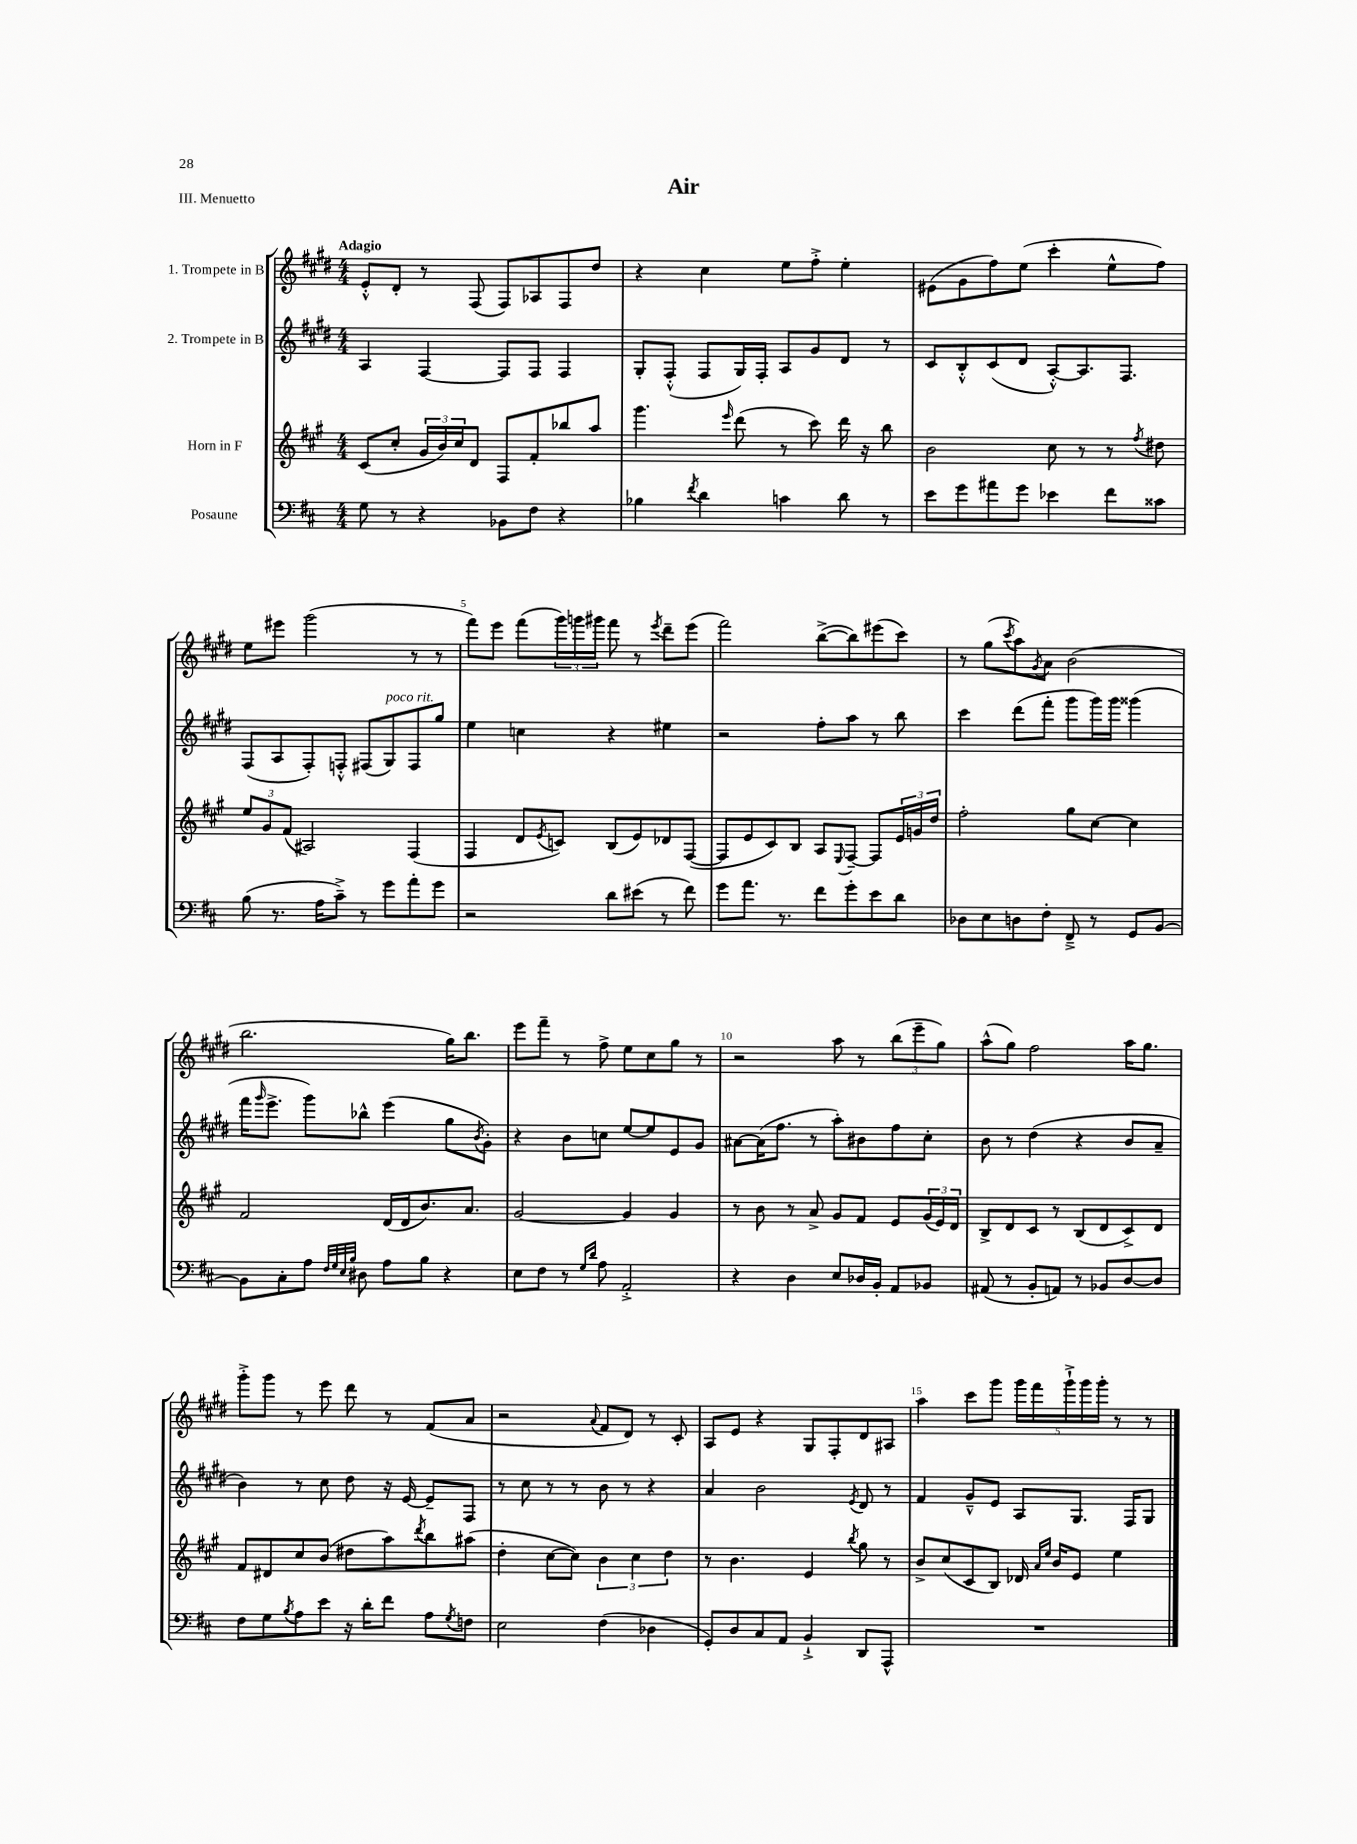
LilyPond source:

\header { title = "Air" piece = "III. Menuetto" }
<<
\new StaffGroup <<
\new Staff = "s0" \with { instrumentName = "1. Trompete in B" } {
    \clef treble \key e \major \numericTimeSignature \time 4/4 \tempo "Adagio"
    e'8-.-^ dis'8-. r8 fis8( fis8) aes8 fis8 dis''8 |
    r4 cis''4 e''8 fis''8-.-> e''4-. |
    eis'8( gis'8 fis''8) e''8( cis'''4-. e''8-^ fis''8) |
    e''8 eis'''8 gis'''2( r8 r8 |
    fis'''8) e'''8 fis'''8( \tuplet 3/2 { gis'''16) g'''16 gis'''16 } fis'''8 r8 \acciaccatura { e'''8 } dis'''8-- e'''8( |
    fis'''2) b''8~->( b''8) eis'''8( cis'''8) |
    r8 gis''8( \acciaccatura { cis'''8 } a''8) \acciaccatura { gis'8 } a'8 b'2( |
    b''2. gis''16) b''8. |
    e'''8 fis'''8-- r8 fis''8-> e''8 cis''8 gis''8 r8 |
    r2 a''8 r8 \tuplet 3/2 { b''8( e'''8-- gis''8) } |
    a''8-^( gis''8) fis''2 a''16 gis''8. |
    gis'''8-.-> gis'''8 r8 e'''8 dis'''8 r8 fis'8( a'8 |
    r2 \appoggiatura { a'8 } fis'8 dis'8) r8 cis'8-. |
    a8 e'8 r4 gis8 fis8-. dis'8 ais8 |
    a''4 cis'''8 gis'''8 \tuplet 5/4 { gis'''16 fis'''16 gis'''16-!-> gis'''16 gis'''16-. } r8 r8 \bar "|." |
}
\new Staff = "s1" \with { instrumentName = "2. Trompete in B" } {
    \clef treble \key e \major \numericTimeSignature \time 4/4
    a4 fis4~ fis8 fis8 fis4 |
    gis8-. fis8-.-^( fis8 gis16) fis16-. a8 gis'8 dis'8 r8 |
    cis'8 b8-.-^ cis'8( dis'8 a8~-.-^) a8. fis8. |
    fis8( a8 fis8-.) f8-.-^ fis8( gis8^\markup { \italic "poco rit." }) fis8 gis''8 |
    e''4 c''4 r4 eis''4 |
    r2 fis''8-. a''8 r8 b''8 |
    cis'''4 dis'''8( fis'''8-. gis'''8 gis'''16) gis'''16 gisis'''4( |
    fis'''16 \grace { gis'''16 } e'''8.-> gis'''8) bes''8-^ e'''4( gis''8 \acciaccatura { b'8 } gis'8-.) |
    r4 b'8 c''8 e''8~ e''8 e'8 gis'8 |
    ais'8~ ais'16( fis''8. r8 a''8-.) bis'8 fis''8 cis''8-. |
    b'8 r8 dis''4( r4 b'8 a'8-- |
    b'4) r8 cis''8 dis''8 r16 e'16~ e'8-- fis8 |
    r8 cis''8 r8 r8 b'8 r8 r4 |
    a'4 b'2 \acciaccatura { e'8 } dis'8 r8 |
    fis'4 gis'8---^ e'8 a8 gis8. fis16 gis8 \bar "|." |
}
\new Staff = "s2" \with { instrumentName = "Horn in F" } {
    \clef treble \key a \major \numericTimeSignature \time 4/4
    cis'8( cis''8-. \tuplet 3/2 { gis'16 b'16) cis''16 } d'8 fis8 fis'8-. bes''8 a''8 |
    gis'''4. \grace { e'''16 } d'''8( r8 cis'''8) d'''16 r16 b''8 |
    b'2 cis''8 r8 r8 \acciaccatura { fis''8 } dis''8 |
    \tuplet 3/2 { e''8 gis'8 fis'8( } ais2) fis4( |
    fis4 d'8 \acciaccatura { e'8 } c'8) b8( e'8) des'8 fis8~( |
    fis8 e'8 cis'8) b8 a8 \appoggiatura { e8 } fis8~-- fis8 \tuplet 3/2 { e'16 g'16 d''16 } |
    fis''2-. gis''8 cis''8~ cis''4 |
    fis'2 d'16( d'16 b'8.) a'8. |
    gis'2~ gis'4 gis'4 |
    r8 b'8 r8 a'8-> gis'8 fis'8 e'8 \tuplet 3/2 { gis'16( e'16) d'16 } |
    b8-> d'8 cis'8 r8 b8( d'8 cis'8->) d'8 |
    fis'8 dis'8 cis''8 b'8( dis''8 a''8) \acciaccatura { d'''8 } b''8 ais''8( |
    d''4-. cis''8~ cis''8) \tuplet 3/2 { b'4 cis''4 d''4 } |
    r8 b'4. e'4 \acciaccatura { b''8 } gis''8 r8 |
    b'8-> cis''8( cis'8 b8) des'16 \grace { a'16 e''16 } b'16 e'8 e''4 \bar "|." |
}
\new Staff = "s3" \with { instrumentName = "Posaune" } {
    \clef bass \key d \major \numericTimeSignature \time 4/4
    g8 r8 r4 bes,8 fis8 r4 |
    bes4 \acciaccatura { fis'8 } d'4 c'4 d'8 r8 |
    e'8 g'8 ais'8 g'8 ees'4 fis'8 cisis'8 |
    b8( r8. a16 cis'8--->) r8 g'8 a'8-. g'8 |
    r2 d'8 eis'8( r8 fis'8) |
    g'8 a'8. r8. fis'8 g'8-. e'8 d'8 |
    des8 e8 d8 fis8-. fis,8---> r8 g,8 b,8~ |
    b,8 cis8-. a8 \grace { fis32 g32 e32 b32 } dis8 a8 b8 r4 |
    e8 fis8 r8 \grace { g16 d'16 } a8 a,2-.-> |
    r4 d4 e8 des16 b,16-. a,8 bes,8 |
    ais,8( r8 b,8-. a,8) r8 bes,8 d8~ d8 |
    fis8 g8 \acciaccatura { b8 } a8 e'8 r16 d'16-. fis'8 a8 \acciaccatura { g8 } f8 |
    e2 fis4( des4 |
    g,8-.) d8 cis8 a,8 b,4-!-> d,8 a,,8-^ |
    R1 \bar "|." |
}
>>
>>
\layout { \context { \Score \override BarNumber.break-visibility = ##(#f #t #t) barNumberVisibility = #(every-nth-bar-number-visible 5) } }
